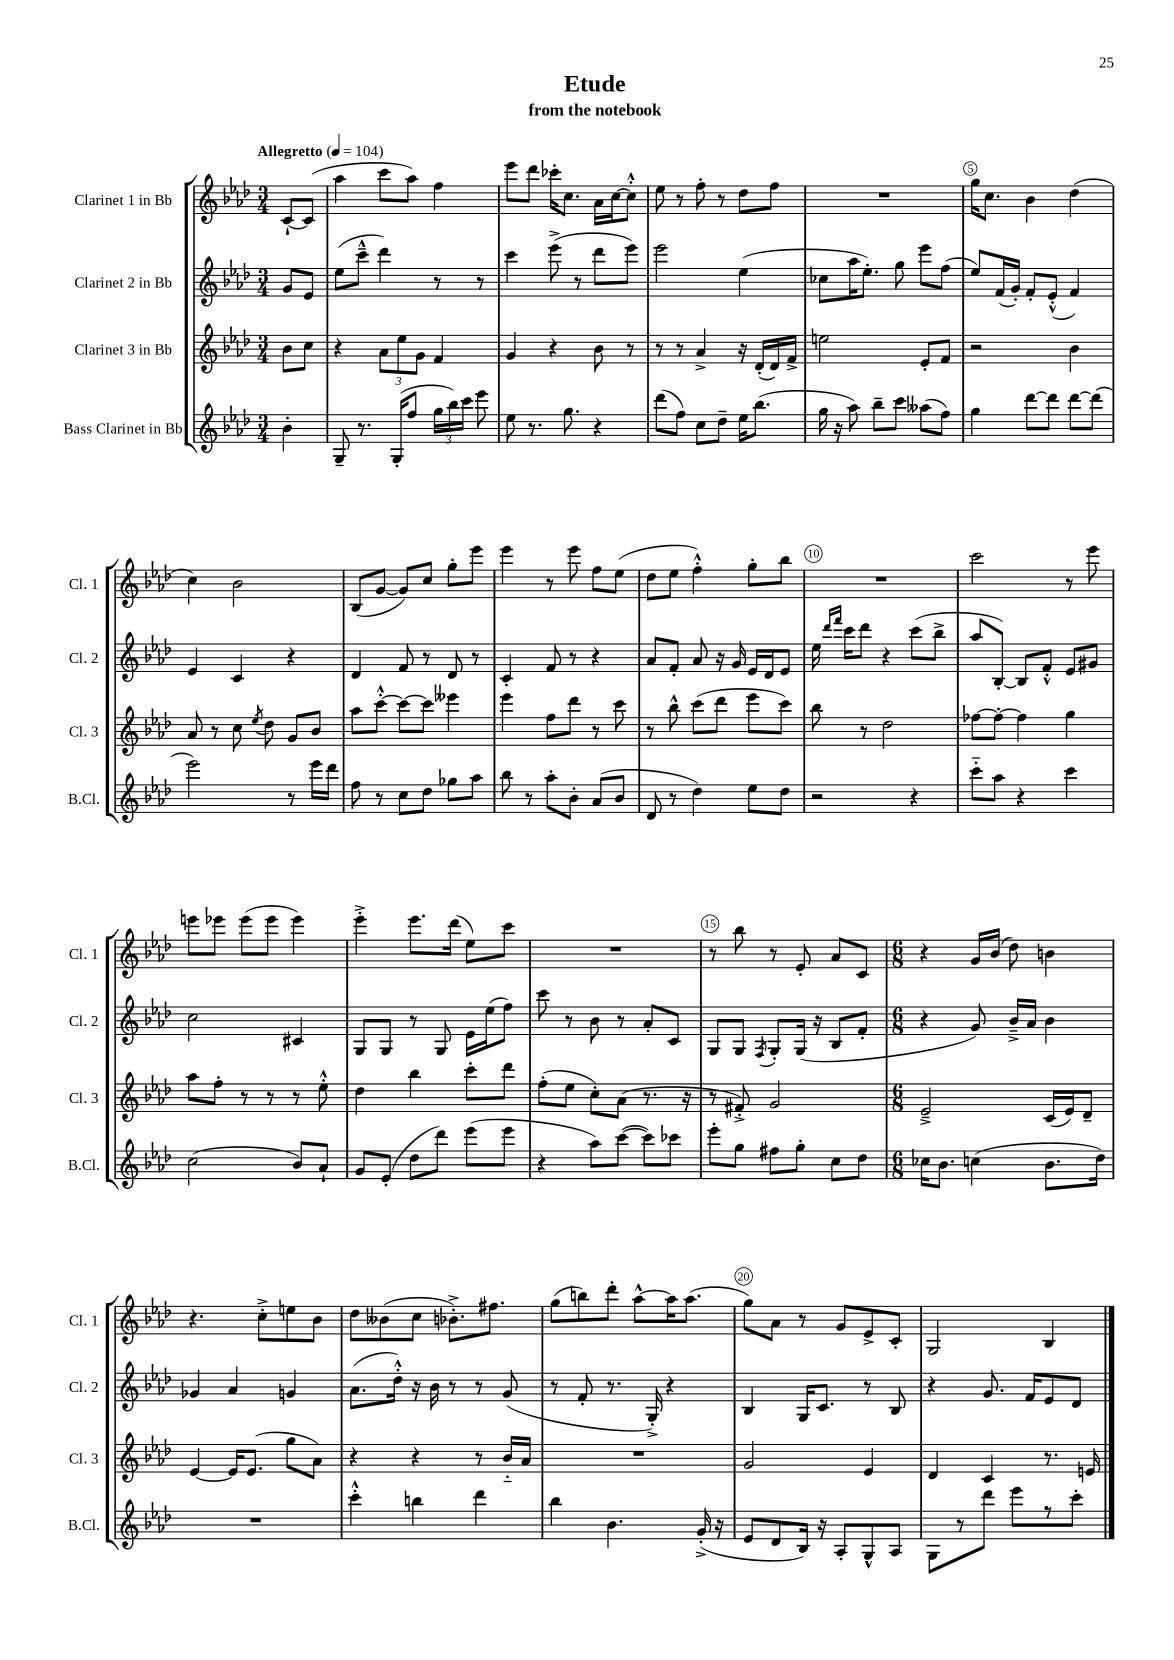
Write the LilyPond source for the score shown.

\header { title = "Etude" subtitle = "from the notebook" }
<<
\new StaffGroup <<
\new Staff = "s0" \with { instrumentName = "Clarinet 1 in Bb" shortInstrumentName = "Cl. 1" } {
    \clef treble \key aes \major \numericTimeSignature \time 3/4 \partial 4 \tempo "Allegretto" 4 = 104
    \autoBeamOff c'8[~-! c'8]( |
    aes''4 c'''8[ aes''8]) f''4 |
    ees'''8[ des'''8] ces'''16[-. c''8.] aes'16[ c''16~ c''8]-.-^ |
    ees''8 r8 f''8-. r8 des''8[ f''8] |
    R2. |
    g''16[ c''8.] bes'4 des''4( |
    c''4) bes'2 |
    bes8[( g'8]~ g'8[) c''8] g''8[-. ees'''8] |
    ees'''4 r8 ees'''8 f''8[ ees''8]( |
    des''8[ ees''8] f''4-.-^) g''8[-. bes''8] |
    R2. |
    c'''2 r8 ees'''8 |
    e'''8[ ees'''8] ees'''8[( ees'''8] ees'''4) |
    ees'''4-.-> ees'''8.[ des'''16]( ees''8[) c'''8] |
    R2. |
    r8 bes''8 r8 ees'8-. aes'8[ c'8] |
    \numericTimeSignature \time 6/8 r4 g'16[ bes'16]( des''8) b'4 |
    r4. c''8[-.-> e''8 bes'8] |
    des''8[ beses'8( c''8] bes'8.[-.->) fis''8.] |
    g''8[( b''8) des'''8]-. aes''8[~-^ aes''16 aes''8.]( |
    g''8[) aes'8] r8 g'8[ ees'8-> c'8]-. |
    g2 bes4 \bar "|." |
}
\new Staff = "s1" \with { instrumentName = "Clarinet 2 in Bb" shortInstrumentName = "Cl. 2" } {
    \clef treble \key aes \major \numericTimeSignature \time 3/4 \partial 4
    \autoBeamOff g'8[ ees'8] |
    ees''8[( c'''8]---^ des'''4) r8 r8 |
    c'''4 ees'''8->( r8 des'''8[ ees'''8]) |
    ees'''2 ees''4( |
    ces''8[ aes''16 ees''8.]-.) g''8 ees'''8[ f''8]( |
    ees''8[) f'16( g'16]-.) f'8[-. ees'8]-.-^( f'4) |
    ees'4 c'4 r4 |
    des'4 f'8 r8 des'8 r8 |
    c'4-. f'8 r8 r4 |
    aes'8[ f'8]-. aes'8 r16 g'16 ees'16[ des'16 ees'8] |
    ees''16 \grace { des'''16[ f'''16] } c'''16[ des'''8] r4 c'''8[( bes''8]-> |
    aes''8[ bes8]~-.) bes8[ f'8]-.-^ ees'8[ gis'8] |
    c''2 cis'4 |
    g8[ g8] r8 g8 ees'16[ ees''16( f''8]) |
    c'''8 r8 bes'8 r8 aes'8[-. c'8] |
    g8[ g8] \acciaccatura { f8 } g8[-. g16]( r16 bes8[ f'8]-. |
    \numericTimeSignature \time 6/8 r4 g'8) bes'16[---> aes'16] bes'4 |
    ges'4 aes'4 g'4 |
    aes'8.[( des''16]-.-^) r16 bes'16 r8 r8 g'8( |
    r8 f'8-. r8. g16-.->) r4 |
    bes4 g16[ c'8.] r8 bes8 |
    r4 g'8. f'16[ ees'8 des'8] \bar "|." |
}
\new Staff = "s2" \with { instrumentName = "Clarinet 3 in Bb" shortInstrumentName = "Cl. 3" } {
    \clef treble \key aes \major \numericTimeSignature \time 3/4 \partial 4
    \autoBeamOff bes'8[ c''8] |
    r4 \tuplet 3/2 { aes'8[ ees''8 g'8] } f'4 |
    g'4 r4 bes'8 r8 |
    r8 r8 aes'4-> r16 des'16[-.( des'16) f'16]-> |
    e''2 ees'8[-. f'8] |
    r2 bes'4 |
    aes'8 r8 c''8 \acciaccatura { ees''8 } des''8 g'8[ bes'8] |
    aes''8[ c'''8]~-.-^ c'''8[~ c'''8] eeses'''4 |
    ees'''4 f''8[ des'''8] r8 c'''8 |
    r8 bes''8-^ c'''8[( des'''8] ees'''8[ c'''8]) |
    bes''8 r8 des''2 |
    fes''8[~ fes''8]~-. fes''4 g''4 |
    aes''8[ f''8]-. r8 r8 r8 ees''8-.-^ |
    des''4 bes''4 c'''8[-. des'''8] |
    f''8[-.( ees''8] c''8[-.) aes'8]( r8. r16 |
    r8 fis'8-.->) g'2 |
    \numericTimeSignature \time 6/8 ees'2---> c'16[( ees'16) des'8]-- |
    ees'4~ ees'16[ ees'8.]( g''8[ aes'8]) |
    r4 r4 r8 bes'16[-_ aes'16] |
    R2. |
    g'2 ees'4 |
    des'4 c'4 r8. e'16 \bar "|." |
}
\new Staff = "s3" \with { instrumentName = "Bass Clarinet in Bb" shortInstrumentName = "B.Cl." } {
    \clef treble \key aes \major \numericTimeSignature \time 3/4 \partial 4
    \autoBeamOff bes'4-. |
    g8-- r8. g16[-.( f''8] \tuplet 3/2 { g''16[ bes''16) c'''16] } ees'''8 |
    ees''8 r8. g''8. r4 |
    des'''8[( f''8]) c''8[ des''8]-- ees''16[ bes''8.]( |
    g''16 r16 aes''8) bes''8[-- c'''8] aeses''8[( f''8]) |
    g''4 des'''8[~ des'''8] des'''8[~ des'''8]( |
    ees'''2) r8 ees'''16[ des'''16] |
    f''8 r8 c''8[ des''8] ges''8[ aes''8] |
    bes''8 r8 aes''8[-. bes'8]-. aes'8[( bes'8] |
    des'8 r8 des''4) ees''8[ des''8] |
    r2 r4 |
    c'''8[-_ aes''8] r4 c'''4 |
    c''2( bes'8[) aes'8]-! |
    g'8[ ees'8]-.( des''8[ des'''8]) ees'''8[( ees'''8] |
    r4 aes''8[) c'''8]~( c'''8[) ces'''8] |
    ees'''8[-. g''8] fis''8[ g''8]-. c''8[ des''8] |
    \numericTimeSignature \time 6/8 ces''16[ bes'8.] c''4( bes'8.[ des''16]) |
    R2. |
    c'''4-.-^ b''4 des'''4 |
    bes''4 bes'4. g'16-.->( r16 |
    ees'8[ des'8 bes16]) r16 aes8[-. g8-^ aes8] |
    g8[ r8 des'''8] ees'''8[ r8 c'''8]-. \bar "|." |
}
>>
>>
\layout { \context { \Score \override BarNumber.break-visibility = ##(#f #t #t) barNumberVisibility = #(every-nth-bar-number-visible 5) \override BarNumber.stencil = #(make-stencil-circler 0.1 0.3 ly:text-interface::print) } }
